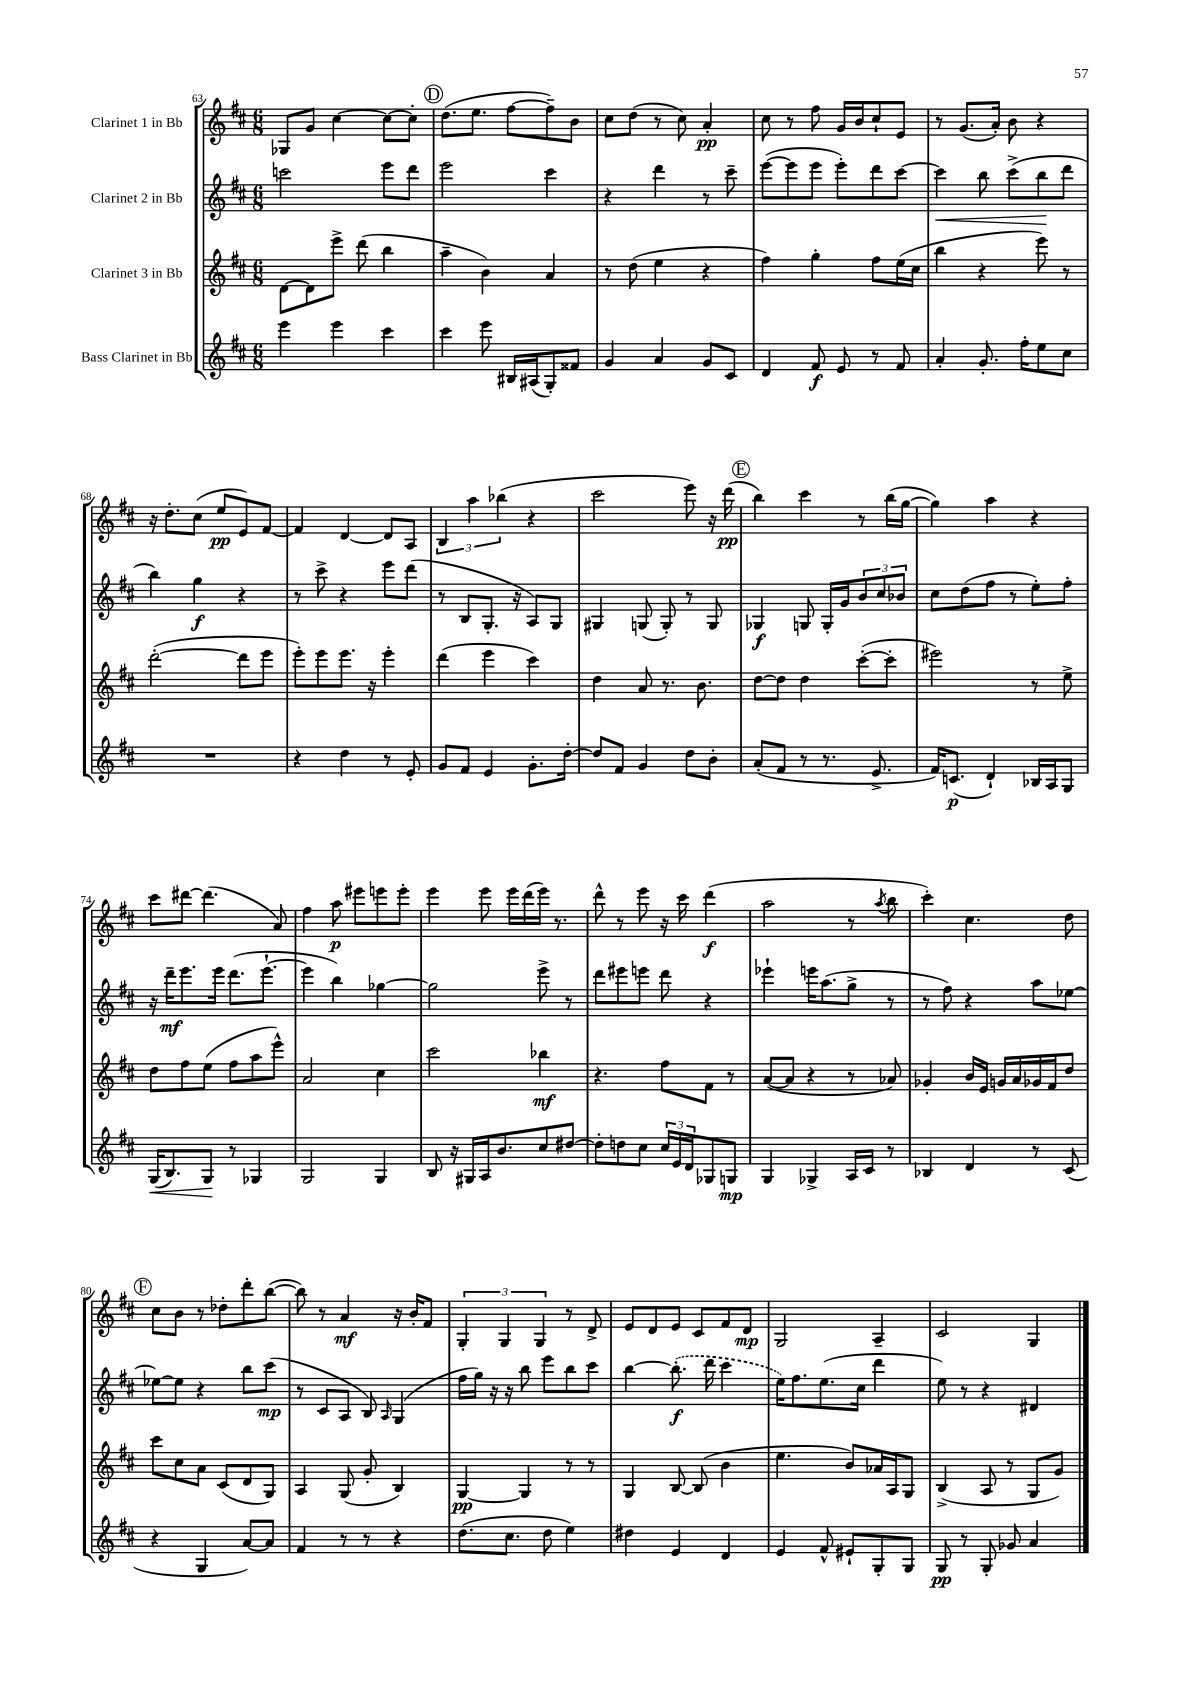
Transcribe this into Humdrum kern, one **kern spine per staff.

**kern	**dynam	**kern	**dynam	**kern	**dynam	**kern	**dynam
*part4	*part4	*part3	*part3	*part2	*part2	*part1	*part1
*staff4	*staff4	*staff3	*staff3	*staff2	*staff2	*staff1	*staff1
*I"Bass Clarinet in Bb	*	*I"Clarinet 3 in Bb	*	*I"Clarinet 2 in Bb	*	*I"Clarinet 1 in Bb	*
*clefG2	*	*clefG2	*	*clefG2	*	*clefG2	*
*k[f#c#]	*	*k[f#c#]	*	*k[f#c#]	*	*k[f#c#]	*
*M6/8	*	*M6/8	*	*M6/8	*	*M6/8	*
=63	=63	=63	=63	=63	=63	=63	=63
4eee\	.	[8d\L	.	2cccn\	.	8G-X/L	.
.	.	8d\]	.	.	.	8g/J	.
4eee\	.	8eee^\J	.	.	.	[4cc#\	.
.	.	(8ddd\	.	.	.	.	.
4ccc#\	.	4bb\	.	8eee\L	.	8cc#\L_	.
.	.	.	.	8ddd\J	.	8cc#'\J]	.
!!LO:REH:place=s1:t=D
=64	=64	=64	=64	=64	=64	=64	=64
4ccc#\	.	4aa~\	.	2eee\	.	(8.dd\L	.
.	.	.	.	.	.	8.ee\J	.
8eee\	.	4b\)	.	.	.	.	.
16B#X/LL	.	.	.	.	.	[8ff#\L	.
(16A#X/J	.	.	.	.	.	.	.
8G'/)	.	4a/	.	4ccc#\	.	8ff#~\])	.
8f##X/J	.	.	.	.	.	8b\J	.
=65	=65	=65	=65	=65	=65	=65	=65
4g/	.	8r	.	4r	.	8cc#\L	.
.	.	(8dd\	.	.	.	(8dd\J	.
4a/	.	4ee\	.	4ddd\	.	8r	.
.	.	.	.	.	.	8cc#\)	.
8g/L	.	4r	.	8r	.	4a'/	pp
8c#/J	.	.	.	8ccc#~\	.	.	.
=66	=66	=66	=66	=66	=66	=66	=66
4d/	.	4ff#\)	.	([8eee\L	.	8cc#\	.
.	.	.	.	8eee\]	.	8r	.
8f#/	f	4gg'\	.	8eee\J	.	8ff#\	.
8e/	.	.	.	8eee'\L)	.	16g/LL	.
.	.	.	.	.	.	16b/J	.
8r	.	8ff#\L	.	8ddd\	.	8cc#`/	.
8f#/	.	(16ee\L	.	[8ccc#\J	.	8e/J	.
.	.	16cc#\JJ	.	.	.	.	.
=67	=67	=67	=67	=67	=67	=67	=67
!	!	!	!	!	!LO:HP:b	!	!
4a'/	.	4bb\	.	4ccc#\]	<	8r	.
.	.	.	.	.	.	(8.g/L	.
8.g'/	.	4r	.	8bb\	.	.	.
.	.	.	.	.	.	16a'/Jk)	.
.	.	.	.	(8ccc#^\L	.	8b\	.
16ff#'\KL	.	.	.	.	.	.	.
8ee\	.	8eee\)	.	8bb\	.	4r	.
8cc#\J	.	8r	.	8ddd\J	[	.	.
!!LO:LB:g=z
=68	=68	=68	=68	=68	=68	=68	=68
2.r	.	([2ddd'\	.	4bb\)	.	16r	.
.	.	.	.	.	.	8.dd'\L	.
.	.	.	.	4gg\	f	(8cc#\J	.
.	.	.	.	.	.	8ee/L	pp
.	.	8ddd\L]	.	4r	.	8e/)	.
.	.	8eee\J	.	.	.	[8f#/J	.
=69	=69	=69	=69	=69	=69	=69	=69
4r	.	8eee'\L)	.	8r	.	4f#/]	.
.	.	8eee\	.	8ccc#^\	.	.	.
4dd\	.	8.eee\J	.	4r	.	[4d/	.
.	.	16r	.	.	.	.	.
8r	.	4eee'\	.	8eee\L	.	8d/L]	.
8e'/	.	.	.	(8ddd\J	.	8A/J	.
=70	=70	=70	=70	=70	=70	=70	=70
8g/L	.	(4ddd\	.	8r	.	6B/	.
8f#/J	.	.	.	8B/L	.	.	.
.	.	.	.	.	.	6aa\	.
4e/	.	4eee\	.	8.G'/J	.	.	.
.	.	.	.	.	.	(6bb-X\	.
.	.	.	.	16r	.	.	.
8.g'\L	.	4ccc#\)	.	8A/L)	.	4r	.
.	.	.	.	8G/J	.	.	.
[16dd'\Jk	.	.	.	.	.	.	.
=71	=71	=71	=71	=71	=71	=71	=71
8dd/L]	.	4dd\	.	4G#X/	.	2ccc#\	.
8f#/J	.	.	.	.	.	.	.
4g/	.	8a/	.	(8Gn/	.	.	.
.	.	8.r	.	8G'/)	.	.	.
8dd\L	.	.	.	8r	.	8eee\)	.
.	.	8.b\	.	.	.	.	.
8b'\J	.	.	.	8G/	.	16r	.
.	.	.	.	.	.	(16ddd\	pp
!!LO:REH:place=s1:t=E
=72	=72	=72	=72	=72	=72	=72	=72
(8a'/L	.	[8dd\L	.	4G-X/	f	4bb\)	.
8f#/J	.	8dd\J]	.	.	.	.	.
8r	.	4dd\	.	8Gn/	.	4ccc#\	.
8.r	.	.	.	16G'/LL	.	.	.
.	.	.	.	16g/J	.	.	.
.	.	([8ccc#'\L	.	12b/	.	8r	.
8.e^/	.	.	.	.	.	.	.
.	.	.	.	12cc#/	.	.	.
.	.	8ccc#'\J]	.	.	.	(16bb\LL	.
.	.	.	.	12b-X/J	.	.	.
.	.	.	.	.	.	[16gg\JJ	.
=73	=73	=73	=73	=73	=73	=73	=73
16f#/KL)	.	2eee#X\)	.	8cc#\L	.	4gg\])	.
(8.cn/J	p	.	.	.	.	.	.
.	.	.	.	(8dd\	.	.	.
4d`/)	.	.	.	8ff#\J	.	4aa\	.
.	.	.	.	8r	.	.	.
16B-X/LL	.	8r	.	8ee'\L)	.	4r	.
16A/J	.	.	.	.	.	.	.
8G/J	.	8ee^\	.	8ff#'\J	.	.	.
!!LO:LB:g=z
=74	=74	=74	=74	=74	=74	=74	=74
!	!LO:HP:b	!	!	!	!	!	!
(16G/KL	<	8dd\L	.	16r	.	8ccc#\L	.
8.B/)	.	.	.	16ddd~\KL	mf	.	.
.	.	8ff#\	.	8.eee\	.	[8ddd#X\J	.
8G/J	.	(8ee\J	.	.	.	(4.ddd#\]	.
.	.	.	.	16eee\Jk	.	.	.
8r	[	8ff#\L	.	(8.ddd\L	.	.	.
4G-X/	.	8aa\	.	.	.	.	.
.	.	.	.	[8.eee`\J	.	.	.
.	.	8eee^^\J)	.	.	.	8a/)	.
=75	=75	=75	=75	=75	=75	=75	=75
2G/	.	2a/	.	4eee\]	.	4ff#\	.
.	.	.	.	4bb\)	.	8aa\	p
.	.	.	.	.	.	8eee#X\L	.
4G/	.	4cc#\	.	[4gg-X\	.	8eeen\	.
.	.	.	.	.	.	8eee'\J	.
=76	=76	=76	=76	=76	=76	=76	=76
8B/	.	2ccc#\	.	2gg-\]	.	4eee\	.
16r	.	.	.	.	.	.	.
16G#X/LL	.	.	.	.	.	.	.
16A/J	.	.	.	.	.	8eee\	.
8.b/	.	.	.	.	.	.	.
.	.	.	.	.	.	16eee\LL	.
.	.	.	.	.	.	(16ddd\	.
8cc#/	.	4bb-X\	mf	8eee^\	.	16eee\JJ)	.
.	.	.	.	.	.	8.r	.
[8dd#X/J	.	.	.	8r	.	.	.
=77	=77	=77	=77	=77	=77	=77	=77
8dd#'\L]	.	4.r	.	8ddd\L	.	8ddd^^\	.
8ddn\	.	.	.	8eee#X\	.	8r	.
8cc#\J	.	.	.	8eeen\J	.	8eee\	.
24cc#/LL	.	8ff#\L	.	8ddd\	.	16r	.
24e/	.	.	.	.	.	.	.
.	.	.	.	.	.	16ccc#\	.
24d/J	.	.	.	.	.	.	.
8G-X/	.	8f#\J	.	4r	.	(4ddd\	f
8Gn/J	mp	8r	.	.	.	.	.
=78	=78	=78	=78	=78	=78	=78	=78
4G/	.	([8a/L	.	4eee-X`\	.	2aa\	.
.	.	8a/J]	.	.	.	.	.
4G-X^/	.	4r	.	16eeen\KL	.	.	.
.	.	.	.	(8.aa\	.	.	.
16A/LL	.	8r	.	8gg^\J	.	8r	.
16c#/JJ	.	.	.	.	.	.	.
.	.	.	.	.	.	8qaa/	.
8r	.	8a-X/)	.	8r	.	8bb\	.
=79	=79	=79	=79	=79	=79	=79	=79
4B-X/	.	4g-X'/	.	8r	.	4ccc#'\)	.
.	.	.	.	8ff#\)	.	.	.
4d/	.	16b/LL	.	4r	.	4.cc#\	.
.	.	16e/JJ	.	.	.	.	.
.	.	16gn/LL	.	.	.	.	.
.	.	16a/	.	.	.	.	.
8r	.	16g-X/	.	8aa\L	.	.	.
.	.	16f#/J	.	.	.	.	.
(8c#/	.	8dd/J	.	[8ee-X\J	.	8dd\	.
!!LO:LB:g=z
!!LO:REH:place=s1:t=F
=80	=80	=80	=80	=80	=80	=80	=80
4r	.	8ccc#\L	.	8ee-X\L_	.	8cc#\L	.
.	.	8cc#\	.	8ee-\J]	.	8b\J	.
4G/	.	8a\J	.	4r	.	8r	.
.	.	(8c#/L	.	.	.	8dd-X'\L	.
[8a/L)	.	8d/	.	8bb\L	.	8ddd'\	.
8a/J]	.	8G/J)	.	(8ccc#\J	mp	([8bb\J	.
=81	=81	=81	=81	=81	=81	=81	=81
4f#/	.	4A/	.	8r	.	8bb\])	.
.	.	.	.	8c#/L	.	8r	.
8r	.	(8G/	.	8A/J	.	4a/	mf
8r	.	8g'/	.	8B/)	.	.	.
.	.	.	.	16qqA/	.	.	.
4r	.	4B/)	.	(4G/	.	16r	.
.	.	.	.	.	.	16b'/KL	.
.	.	.	.	.	.	8f#/J	.
=82	=82	=82	=82	=82	=82	=82	=82
(8.dd\L	.	[4G/	pp	16ff#\LL	.	6G'/	.
.	.	.	.	16gg\JJ)	.	.	.
.	.	.	.	16r	.	.	.
.	.	.	.	.	.	6G/	.
8.cc#\J	.	.	.	16r	.	.	.
.	.	4G/]	.	8bb\	.	.	.
.	.	.	.	.	.	6G/	.
8dd\	.	.	.	8eee\L	.	.	.
4ee\)	.	8r	.	8bb\	.	8r	.
.	.	8r	.	8ccc#\J	.	8d^/	.
=83	=83	=83	=83	=83	=83	=83	=83
4dd#X\	.	4G/	.	[4bb\	.	8e/L	.
.	.	.	.	.	.	8d/	.
4e/	.	[8B/	.	(8.bb'\]	f	8e/J	.
.	.	(8B/]	.	.	.	8c#/L	.
.	.	.	.	16ddd\	.	.	.
4d/	.	4b\	.	4ccc#\	.	8f#/	.
.	.	.	.	.	.	8d/J	mp
=84	=84	=84	=84	=84	=84	=84	=84
4e/	.	4.ee\	.	16ee\KL)	.	2G/	.
.	.	.	.	8.ff#\	.	.	.
8f#^^/	.	.	.	(8.ee\	.	.	.
8e#X`/L	.	8b/L)	.	.	.	.	.
.	.	.	.	16cc#\Jk	.	.	.
8G'/	.	16a-X/L	.	4ddd\	.	4A~/	.
.	.	16A/J	.	.	.	.	.
8G/J	.	8G/J	.	.	.	.	.
=85	=85	=85	=85	=85	=85	=85	=85
8G/	pp	(4B^/	.	8ee\)	.	2c#/	.
8r	.	.	.	8r	.	.	.
8G'/	.	8A/	.	4r	.	.	.
8g-X/	.	8r	.	.	.	.	.
4a/	.	8G/L	.	4d#X/	.	4G/	.
.	.	8g/J)	.	.	.	.	.
==	==	==	==	==	==	==	==
*-	*-	*-	*-	*-	*-	*-	*-
